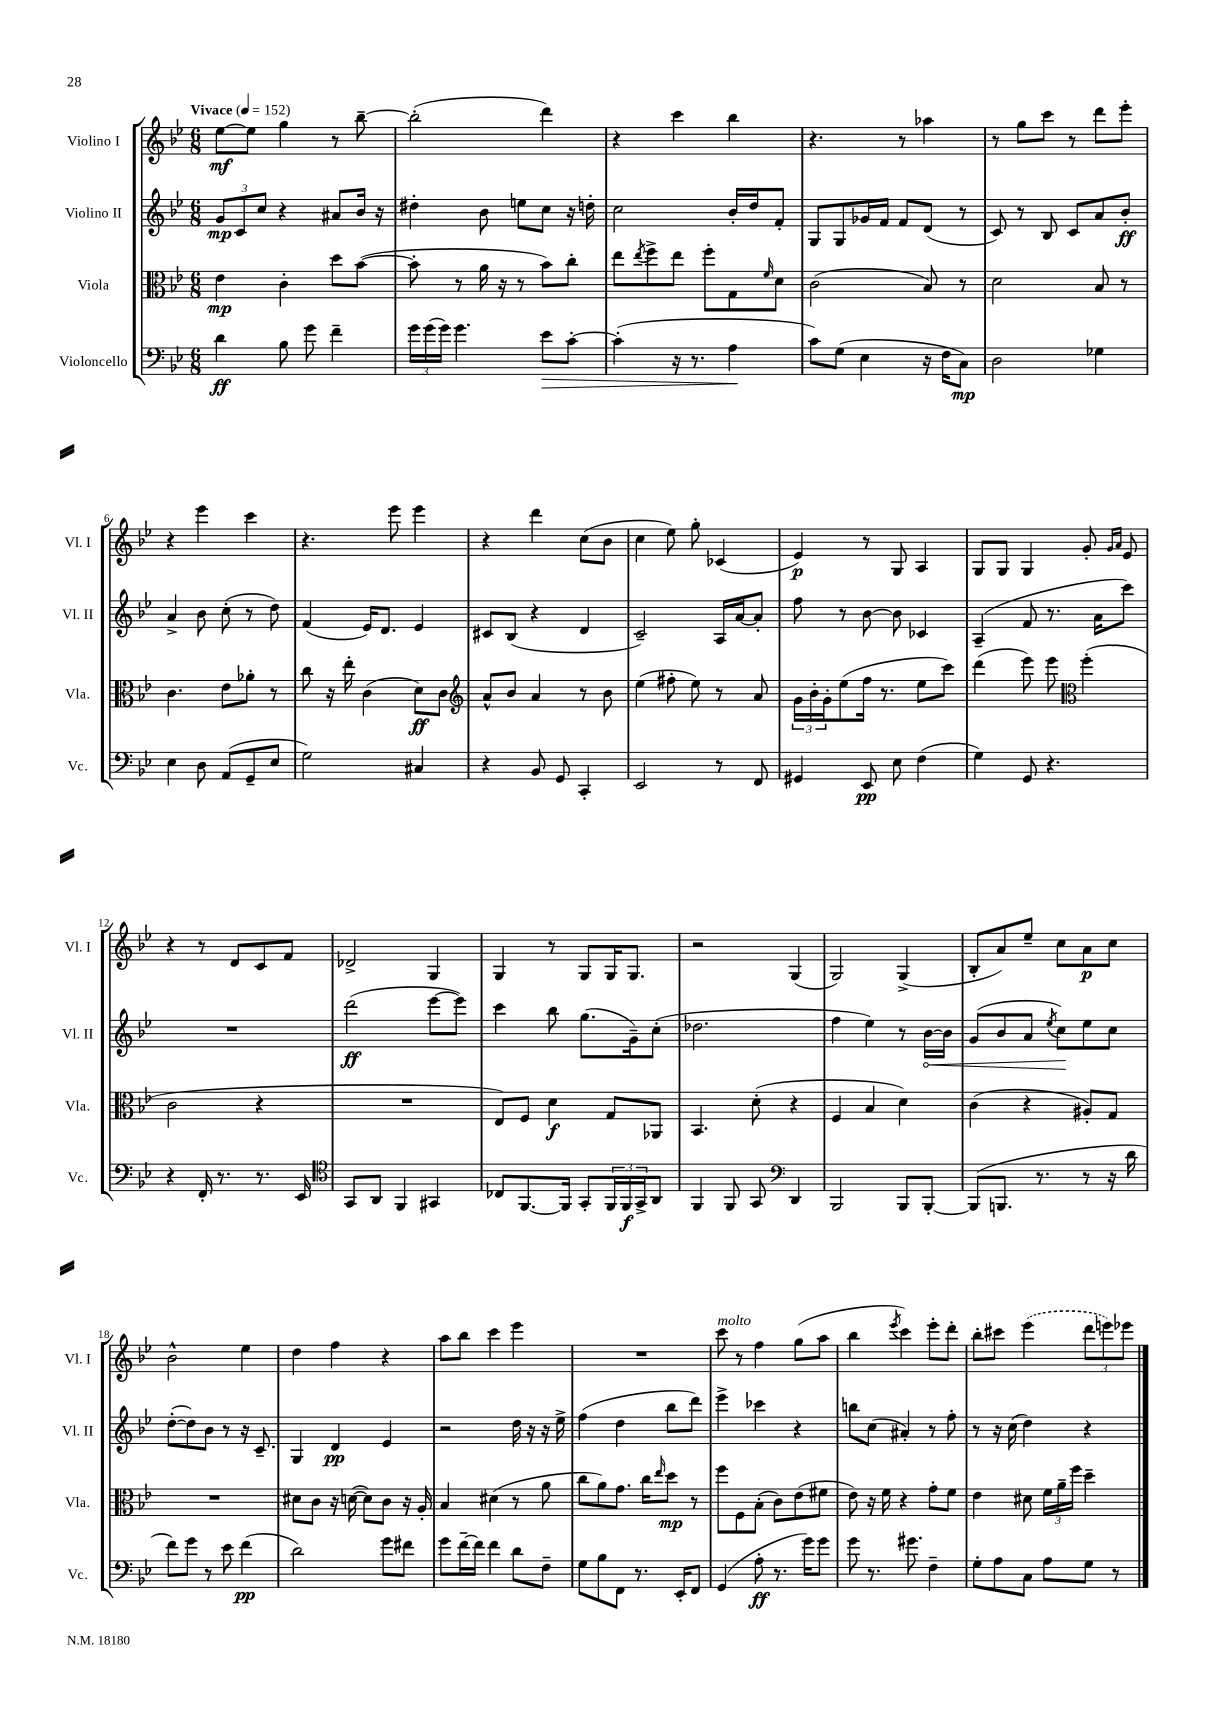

**kern	**kern	**kern	**kern
*staff4	*staff3	*staff2	*staff1
*clefF4	*clefC3	*clefG2	*clefG2
*k[b-e-]	*k[b-e-]	*k[b-e-]	*k[b-e-]
*M6/8	*M6/8	*M6/8	*M6/8
*MM152	*MM152	*MM152	*MM152
4d\	4e-\	12g/L	[8ee-\L
.	.	12c/	.
.	.	.	8ee-\]J
.	.	12cc/J	.
8B-\	4c'\	4r	4gg\
8g\	.	.	.
4f~\	8dd\L	8a#/L	8r
.	([8b-\J	16b-/Jk	[8bb-~\
.	.	16r	.
=	=	=	=
24g\LL	8b-'\]	4dd#'\	(2bb-'\]
(24g\	.	.	.
24g\JJ)	.	.	.
4.g\	8r	.	.
.	16a\	8b-\	.
.	16r	.	.
.	8r	8ee\L	.
8e-\L	8b-\L)	8cc\J	4ddd\)
[8c'\J	8cc'\J	16r	.
.	.	16dd'\	.
=	=	=	=
(4c'\]	8ee-\L	2cc\	4r
.	8qee-/	.	.
.	8ff^\	.	.
16r	8ee-\J	.	4ccc\
8.r	.	.	.
.	8ff'\L	.	.
4A\	8G\	16b-'/LL	4bb-\
.	.	16dd/J	.
.	16qqf/	.	.
.	8d\J	8f'/J	.
=	=	=	=
8c\L)	(2c\	8G/L	4.r
(8G\J	.	8G/	.
4E-\	.	16g-/L	.
.	.	16f/JJ	.
.	.	8f/L	8r
16r	8B-/)	(8d/J	4aa-\
16F\LK	.	.	.
8C\J)	8r	8r	.
=	=	=	=
2D\	2d\	8c/)	8r
.	.	8r	8gg\L
.	.	8B-/	8ccc\J
.	.	8c/L	8r
4G-\	8B-/	8a/	8ddd\L
.	8r	8b-'/J	8eee-'\J
=	=	=	=
4E-\	4.c\	4a^/	4r
8D\	.	8b-\	4eee-\
(8AA/L	8e-\L	(8cc'\	.
8GG~/	8a-'\J	8r	4ccc\
8E-/J	8r	8dd\)	.
=	=	=	=
2G\)	8cc\	(4f/	4.r
.	16r	.	.
.	16ee-'\	.	.
.	(4c\	16e-/LK)	.
.	.	8.d/J	.
.	.	.	8eee-\
4C#/	8d\L)	4e-/	4eee-\
.	8c\J	.	.
=	=	=	=
*	*clefG2	*	*
4r	8a^^/L	8c#/L	4r
.	8b-/J	(8B-/J	.
8BB-/	4a/	4r	4ddd\
8GG/	.	.	.
4CC'/	8r	4d/	(8cc\L
.	8b-\	.	8b-\J
=	=	=	=
2EE-/	(4ee-\	2c~/)	4cc\
.	8ff#'\	.	8ee-\)
.	8ee-\)	.	8gg'\
8r	8r	16A/LL	(4c-/
.	.	[16a/J	.
8FF/	8a/	8a'/]J	.
=	=	=	=
4GG#/	24g\LL	8ff\	4e-/)
.	24b-'\	.	.
.	24g'\J	.	.
.	(8ee-\	8r	.
8EE-/	16ff\Jk	[8b-\	8r
.	8.r	.	.
8E-\	.	8b-\]	8G/
(4F\	8ee-\L	4c-/	4A/
.	8ccc\J)	.	.
=	=	=	=
4G\)	(4ddd\	(4A~/	8G/L
.	.	.	8G/J
8GG/	8eee-\)	8f/	4G/
4.r	8eee-\	8.r	.
*	*clefC3	*	*
.	(4ff'\	.	8g'/
.	.	16a\LK	.
.	.	.	16qqg/LL
.	.	.	16qqa/JJ
.	.	8ccc\J)	8e-/
=	=	=	=
4r	2c\	2.r	4r
16FF'/	.	.	8r
8.r	.	.	.
.	.	.	8d/L
8.r	4r	.	8c/
.	.	.	8f/J
16EE-/	.	.	.
=	=	=	=
*clefC4	*	*	*
8GG/L	2.r	(2ddd\	2d-^/
8AA/J	.	.	.
4FF/	.	.	.
4GG#/	.	[8eee-\L	4G/
.	.	8eee-\]J)	.
=	=	=	=
8C-/L	8E-/L)	4ccc\	4G/
[8.FF/	8F/J	.	.
.	4d\	8bb-\	8r
16FF/]Jk	.	.	.
8GG'/L	.	(8.gg\L	8G/L
24FF/L	8G/L	.	16G/K
24FF/	.	.	.
.	.	16g~\k)	8.G/J
24GG^/J	.	.	.
8AA/J	8AA-/J	(8cc'\J	.
=	=	=	=
4FF/	4.BB-/	2.dd-\	2r
8FF/	.	.	.
8GG/	(8d'\	.	.
*clefF4	*	*	*
4DD/	4r	.	(4G/
=	=	=	=
2BBB-/	4F/	4ff\	2G/)
.	4B-/	4ee-\)	.
8BBB-/L	4d\)	8r	(4G^/
[8BBB-'/J	.	[16b-\LL	.
.	.	16b-\]JJ	.
=	=	=	=
(8BBB-/]L	(4c\	(8g/L	8B-'/L
8.BBB/J	.	8b-/	8a/)
.	4r	8a/J	8ee-~/J
8.r	.	.	.
.	.	8qee-/	.
.	.	8cc\L)	8cc\L
8r	8A#'/L)	8ee-\	8a\
16r	8G/J	8cc\J	8cc\J
16d\	.	.	.
=	=	=	=
8f\L)	2.r	([8dd'\L	2b-^^\
8g\J	.	8dd\])	.
8r	.	8b-\J	.
8e-\	.	8r	.
(4f\	.	16r	4ee-\
.	.	8.c~/	.
=	=	=	=
2d\)	8d#\L	4G/	4dd\
.	8c\J	.	.
.	16r	4d/	4ff\
.	([16d\	.	.
.	8d\]L)	.	.
8g\L	8c\J	4e-/	4r
8f#\J	16r	.	.
.	16A'/	.	.
=	=	=	=
8g\L	4B-/	2r	8aa\L
[16f~\L	.	.	8bb-\J
16f\]JJ	.	.	.
4f\	(4d#\	.	4ccc\
8d\L	8r	16dd\	4eee-\
.	.	16r	.
8F~\J	8a\	16r	.
.	.	16ee-^\	.
=	=	=	=
8G\L	8cc\L	(4ff\	2.r
8B-\	8a\)	.	.
8FF\J	8.g\J	4dd\	.
8.r	.	.	.
.	16cc\LK	.	.
.	16qqee-/	.	.
.	8dd\J	8bb-\L	.
16EE-'/LK	.	.	.
8FF/J	8r	8ddd\J)	.
=	=	=	=
(4GG/	8ff\L	4eee-^\	8ccc\
.	8F\	.	8r
8A'\	(8B-'\J	4ccc-\	4ff\
8.r	8c\L)	.	.
.	(8e-\	4r	(8gg\L
16g\LK)	.	.	.
8g\J	8f#\J	.	8aa\J
=	=	=	=
8g\	8e-\)	8bb\L	4bb-\
8.r	16r	(8cc\J	.
.	16f\	.	.
.	.	.	8qeee-/
.	4r	4a#'/)	4ccc\)
8.g#\	.	.	.
4F~\	8g'\L	8r	8eee-'\L
.	8f\J	8ff'\	8ddd'\J
=	=	=	=
8G'\L	4e-\	8r	8bb-'\L
8A\	.	16r	8ccc#\J
.	.	(16cc\	.
8C\J	8d#\	4dd\)	(4eee-\
8A\L	24f\LL	.	.
.	24a~\	.	.
.	24ff\JJ	.	.
8G\J	4dd~\	4r	12ddd\L
.	.	.	12eee\)
8r	.	.	.
.	.	.	12eee-\J
==	==	==	==
*-	*-	*-	*-
